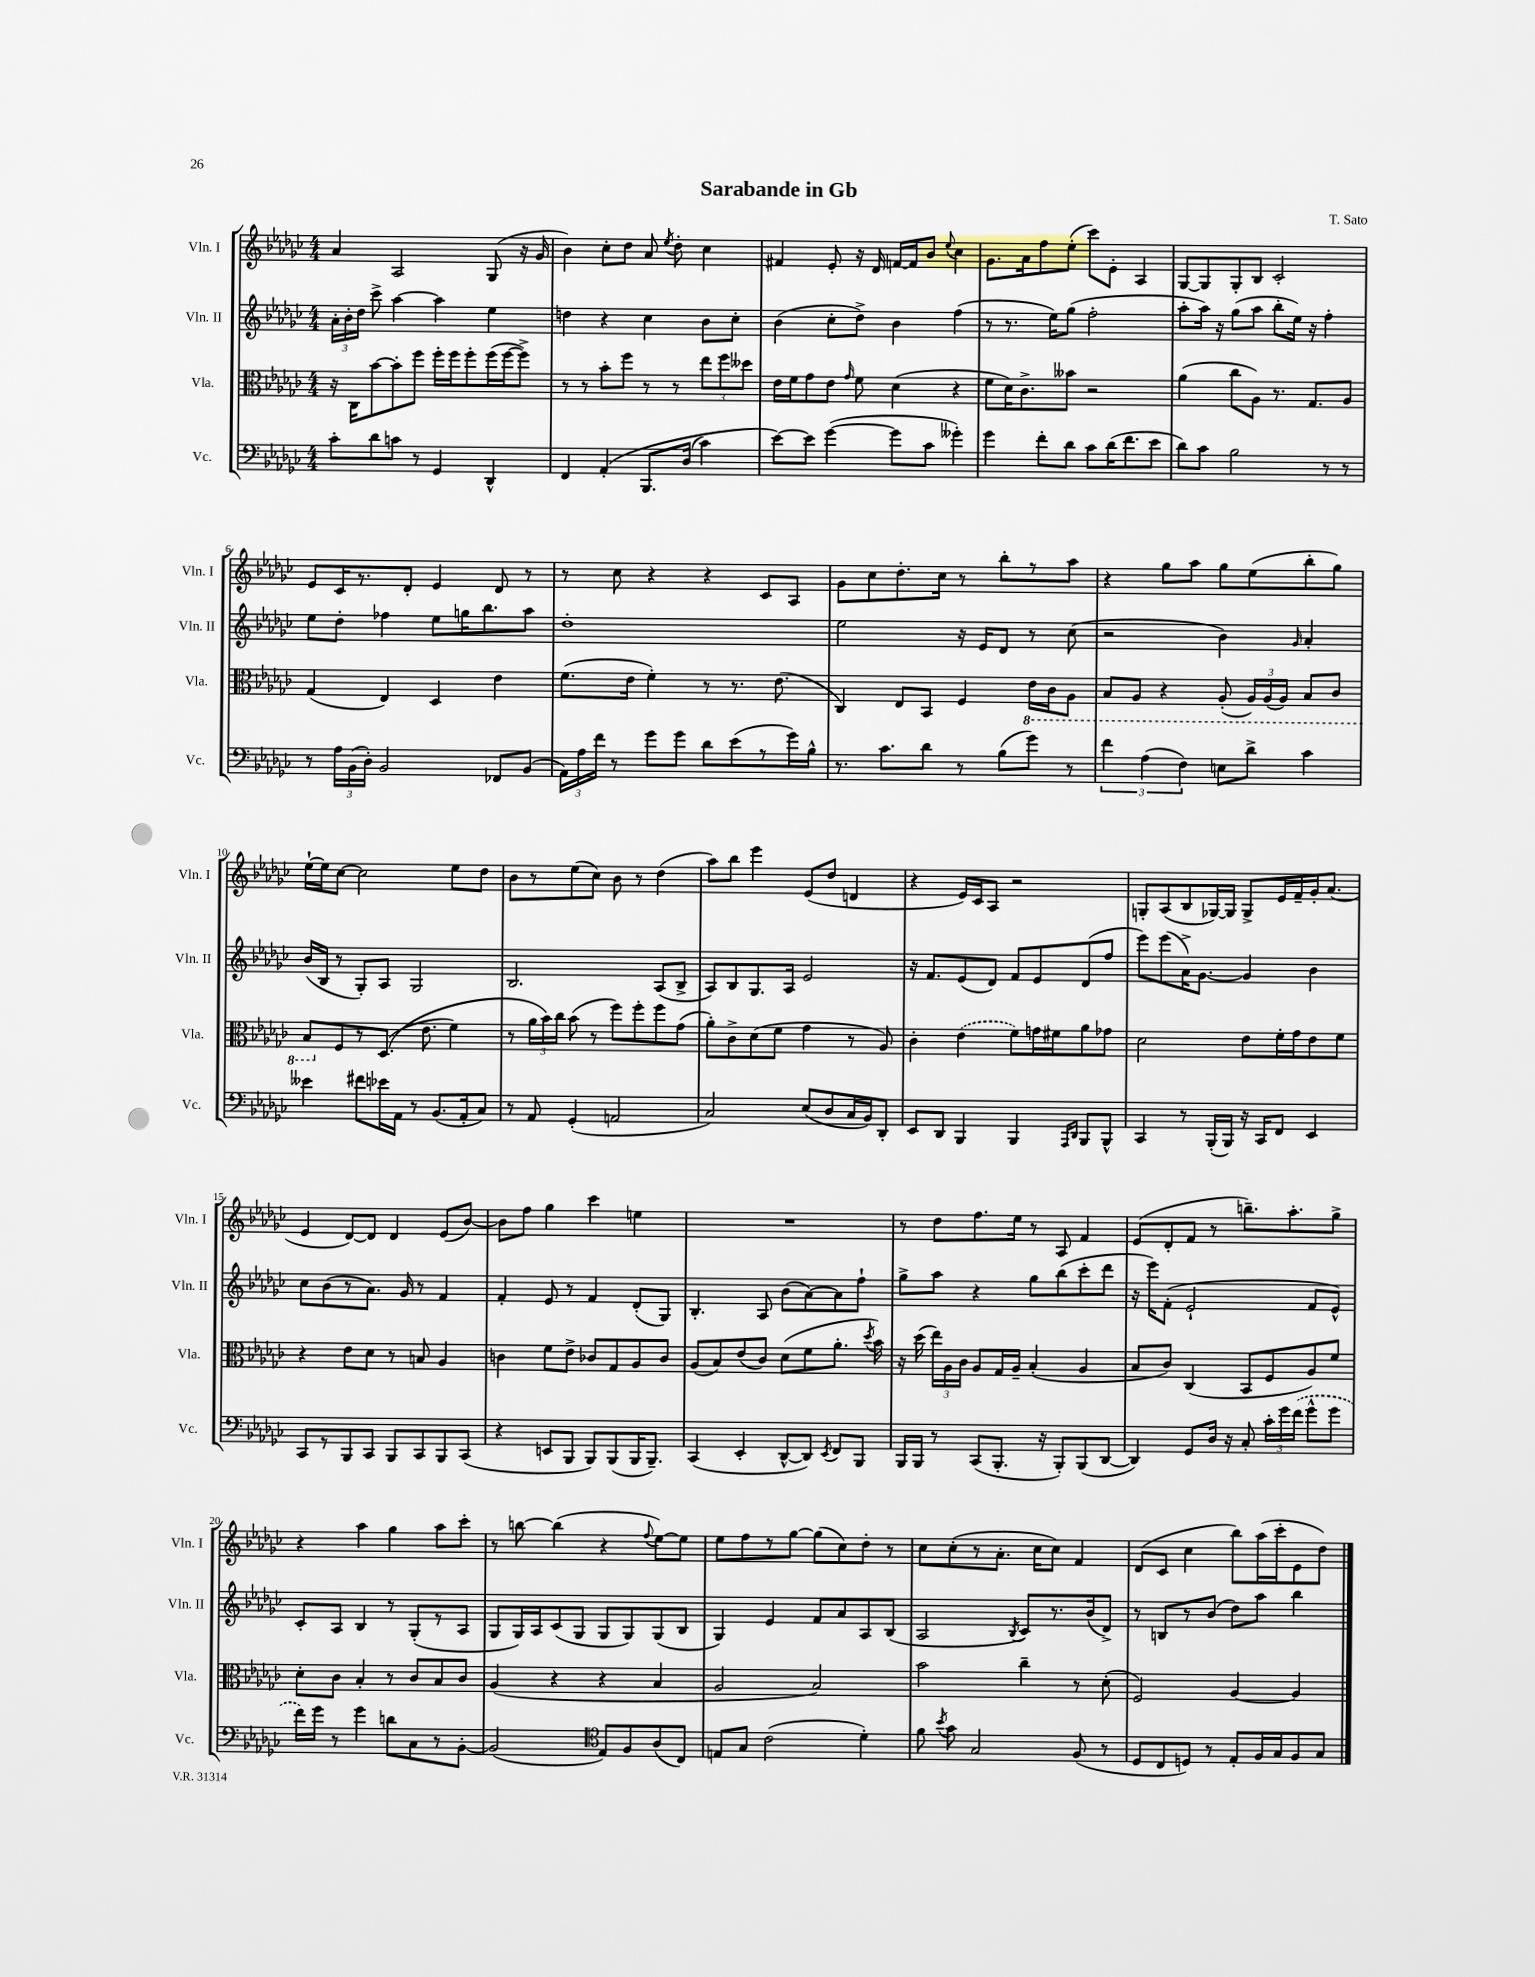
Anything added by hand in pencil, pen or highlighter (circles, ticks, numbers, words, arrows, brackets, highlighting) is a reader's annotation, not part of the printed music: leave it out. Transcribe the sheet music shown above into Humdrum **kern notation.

**kern	**kern	**kern	**kern
*part4	*part3	*part2	*part1
*staff4	*staff3	*staff2	*staff1
*I"Vc.	*I"Vla.	*I"Vln. II	*I"Vln. I
*I'Vc.	*I'Vla.	*I'Vln. II	*I'Vln. I
*clefF4	*clefC3	*clefG2	*clefG2
*k[b-e-a-d-g-c-]	*k[b-e-a-d-g-c-]	*k[b-e-a-d-g-c-]	*k[b-e-a-d-g-c-]
*M4/4	*M4/4	*M4/4	*M4/4
=1	=1	=1	=1
8c-'\L	16r	24a-'\LL	4a-/
.	.	24b-'\	.
.	16C-\KL	.	.
.	.	24dd-\JJ	.
8d-\	[8b-\	8ccc-^\	.
8cn\J	8b-'\]	[4aa-\	2A-/
8r	8ff\J	.	.
4GG-/	16ff'\LL	4aa-\]	.
.	16ff\J	.	.
.	8ff'\	.	.
4DD-^^/	(16ff\L	4ee-\	(8G-/
.	[16ff\J	.	.
.	8ff^\J])	.	16r
.	.	.	16g-/
=2	=2	=2	=2
4FF/	8r	4ddn\	4b-\)
.	8r	.	.
(4AA-'/	8b-'\L	4r	8cc-'\L
.	8ff\J	.	8dd-\J
8.BBB-/L	8r	4cc-\	8a-/
.	.	.	8qee-/
.	8r	.	8dd-'\
(16D-/Jk	.	.	.
4c-\)	12ee-\L	8b-\L	4cc-\
.	12ff\	.	.
.	.	8cc-'\J	.
.	12dd--X\J	.	.
=3	=3	=3	=3
[8e-\L)	16e-\LL	(4b-\	4f#X/
.	16f\J	.	.
8e-\J]	8g-\	.	.
([4g-\	8e-\J	8cc-'\L	8e-'/
.	16qqg-/	.	.
.	8f\	8dd-^\J)	16r
.	.	.	16d-/
8g-\L]	(4d-\	4b-\	[16fn/LL
.	.	.	16f/J]
8c-\J	.	.	8b-/J
.	.	.	8qqee-/
4g--X'\)	4r	(4ff\	4cc-\
=4	=4	=4	=4
4g-\	8f\L	8r	8.g-\L
.	16d-\K)	8.r	.
.	8.c-^\	.	16a-\k
8f'\L	.	.	8ff\
.	.	16ee-\KL)	.
8d-\J	8b--X\J	(8gg-\J	(8ee-'\J
8c-\L	2r	2ff'\	8ccc-\L)
(16d-\K	.	.	8e-'\J
8.f\	.	.	.
.	.	.	4A-/
8e-\J	.	.	.
=5	=5	=5	=5
8d-\L)	(4a-\	8aa-'\L	[8G-/L
8c-\J	.	16aa-\Jk)	8G-/]
.	.	16r	.
2B-\	8cc-\L	(8gg-\L	8G-'/
.	8A-\J)	8aa-\J	8B-/J
.	8.r	8bb-'\L	2c-'/
.	.	16ee-\Jk)	.
.	8.G-/L	16r	.
8r	.	4ff'\	.
8r	8A-/J	.	.
!!LO:LB:g=z
=6	=6	=6	=6
8r	(4G-/	8ee-\L	8e-/L
24A-\LL	.	8dd-'\J	16c-/K
(24BB-\	.	.	.
.	.	.	8.r
24D-'\JJ)	.	.	.
2BB-/	4E-/)	4ff-X\	.
.	.	.	8d-'/J
.	4D-/	8ee-\L	4e-/
.	.	16ggn\K	.
.	.	8.bb-\	.
8FF-X/L	4e-\	.	8d-/
(8BB-/J	.	8aa-\J	8r
=7	=7	=7	=7
24AA-\LL)	(8.f\L	1dd-'	8r
24A-\	.	.	.
24f\JJ	.	.	.
8r	.	.	8cc-\
.	16e-\Jk	.	.
8g-\L	4f'\)	.	4r
8g-\J	.	.	.
8d-\L	8r	.	4r
(8e-\	8.r	.	.
8r	.	.	8c-/L
.	(8.e-\	.	.
16g-\L)	.	.	8A-/J
16B-^^\JJ	.	.	.
=8	=8	=8	=8
8.r	4C-/)	2ee-\	8g-\L
.	.	.	8cc-\
8.c-\L	.	.	.
.	8E-/L	.	8.dd-'\
8d-\J	8BB-/J	.	.
.	.	.	16cc-\Jk
8r	4F/	16r	8r
.	.	16e-/KL	.
(8B-\L	.	8d-/J	8bb-'\L
*	*8ba	*	*
8g-\J)	16E-\LL	8r	8r
.	16C-\J	.	.
8r	8AA-\J	(8cc-\	8aa-\J
=9	=9	=9	=9
6f\	8BB-/L	2r	4r
.	8AA-/J	.	.
(6A-\	.	.	.
.	4r	.	8gg-\L
6F\)	.	.	.
.	.	.	8aa-\J
8En\L	(8AA-'/	4b-\)	8gg-\L
8d-^\J	24AA-/LL)	.	(8ee-\
.	(24AA-/	.	.
.	24AA-/JJ)	.	.
.	.	16qqg-/	.
4c-\	8BB-/L	4a-'/	8bb-'\
.	8C-/J	.	8gg-\J)
!!LO:LB:g=z
=10	=10	=10	=10
4e--X\	8BB-/L	(16b-/LL	[16ee-`\LL
.	.	16B-/JJ	16ee-\J]
*	*X8ba	*	*
.	8F/	8r	[8cc-\J
8f#X\L	8r	8G-'/L)	2cc-\]
16e-X\L	((8.D-/J	8A-/J	.
16AA-\JJ	.	.	.
8r	.	2G-/	.
.	8.e-\	.	.
(8.BB-/L	.	.	.
.	4f\)	.	8ee-\L
16AA-'/k	.	.	.
8C-/J)	.	.	8dd-\J
=11	=11	=11	=11
8r	8r	2.B-/	8b-\L
8AA-/	24a-\LL	.	8r
.	24b-\)	.	.
.	24cc-\JJ	.	.
(4GG-'/	(8b-\	.	(8ee-\
.	8r	.	8cc-\J)
2AAn/	8ff\L)	.	8b-\
.	8ff'\	.	8r
.	8ff\	(8A-/L	(4dd-\
.	(8g-\J	8B-^/J	.
=12	=12	=12	=12
2C-/)	8a-'\L)	8A-/L)	8aa-\L)
.	8c-^\	8B-/	8bb-\J
.	(8d-\	8.G-/	4eee-\
.	8f\J	.	.
.	.	16A-/Jk	.
(8E-/L	4g-\	2e-/	(8e-/L
8D-/	.	.	8dd-/J
16C-/L	8r	.	4dn/
16BB-/J)	.	.	.
8DD-'/J	8A-/)	.	.
=13	=13	=13	=13
8EE-/L	4c-'\	16r	4r
.	.	8.f/L	.
8DD-/J	.	.	.
4BBB-/	(4e-\	(8e-/	16e-/LL)
.	.	.	16c-/J
.	.	8d-/J)	8A-/J
4BBB-/	8f\L)	8f/L	2r
.	16gn\L	8e-/	.
.	16f#X\J	.	.
16qqAAA-/LL	.	.	.
16qqDD-/JJ	.	.	.
8BBB-/L	8a-\	(8d-/	.
8BBB-^^/J	8g-X\J	8ff/J	.
=14	=14	=14	=14
4CC-/	2d-\	8eee-\L)	8Gn'/L
.	.	(8eee-\	(8A-/
8r	.	16a-^\K)	8B-/
.	.	[8.g-\J	.
(16BBB-'/LL	.	.	[16G-X/L)
16BBB-/JJ)	.	.	16G-/JJ]
16r	8e-\L	4g-/]	8G-^/L
16CC-/KL	.	.	.
8FF/J	16f'\L	.	16e-/L
.	16g-\J	.	16f~/
4EE-/	8e-\	4b-\	16g-'/J
.	.	.	(8.a-/J
.	8f\J	.	.
!!LO:LB:g=z
=15	=15	=15	=15
8CC-/L	4r	8cc-\L	4e-/
8r	.	(8b-\	.
8BBB-/	8e-\L	8r	[8d-/L)
8CC-/J	8d-\J	8.a-\J)	8d-/J]
8BBB-/L	8r	.	4d-/
.	.	16g-/	.
8CC-/	8Bn/	8r	.
8BBB-/	4A-/	4f/	(8e-/L
(8CC-/J	.	.	[8b-/J)
=16	=16	=16	=16
4r	4cn\	4f'/	8b-\L]
.	.	.	8ff\J
8EEn/L	8f\L	8e-/	4gg-\
8BBB-/J	8e-^\J	8r	.
8BBB-/L)	8c-X/L	4f/	4ccc-\
(8BBB-/	8G-/	.	.
16BBB-/K	8A-/	(8d-'/L	4een\
8.BBB-~/J)	.	.	.
.	8c-/J	8G-/J)	.
=17	=17	=17	=17
(4CC-/	(8A-/L	4.B-'/	1r
.	8B-/)	.	.
4EE-'/	(8e-/	.	.
.	8c-/J)	8A-/	.
[8DD-^^/L	(8d-\L	(8b-\L	.
8DD-/J])	8f\	[8a-\)	.
8qEE-/	.	.	.
8FF/L	8.a-'\J	8a-\]	.
8BBB-/J	.	8ff`\J	.
.	8qdd-/	.	.
.	16b-\)	.	.
=18	=18	=18	=18
16BBB-/LL	16r	8gg-^\L	8r
16BBB-/JJ	(16dd-\	.	.
8r	24ee-\LL)	8aa-\J	8dd-\L
.	24A-\	.	.
.	24c-\JJ	.	.
(8CC-/L	8A-/L	4r	8.ff\
8.BBB-'/J	16G-/L	.	.
.	16A-~/JJ	.	16ee-\Jk
.	(4B-'/	8gg-\L	8r
16r	.	.	.
8BBB-'/L)	.	(8bb-\	8A-/
(8BBB-/	4A-/	8ccc-'\	4f/
[8DD-/J	.	8ddd-\J	.
=19	=19	=19	=19
4DD-/])	8B-/L	16r	(8e-/L
.	.	16eee-\KL)	.
.	8c-/J)	(8f'\J	8d-'/
8GG-/L	(4C-/	2e-`/	8f/J
16D-/Jk	.	.	8r
16r	.	.	.
8C-'/	8BB-/L	.	8.bbn~\L)
24c-'\LL	8F/	.	.
24g-\	.	.	.
.	.	.	8.aa-'\
(24f\JJ	.	.	.
8g-^^\L	8A-/)	8f/L	.
8g-\J	8f/J	8e-^^/J)	8gg-^\J
!!LO:LB:g=z
=20	=20	=20	=20
16f\LL)	8d-'\L	8c-'/L	4r
16g-\JJ	.	.	.
8r	8c-\J	8A-/J	.
4g-\	4B-'/	4B-/	4aa-\
8dn\L	8r	8r	4gg-\
8C-\	8c-/L	(8G-'/L	.
8r	8B-/	8r	8aa-\L
[8BB-'\J	8c-/J	8A-/J	8ccc-'\J
=21	=21	=21	=21
(2BB-/]	(4A-/	8G-/L	8r
.	.	16G-/L)	[8bbn\
.	.	16A-/J	.
.	4r	(8c-/	(4bb\]
.	.	8G-/J	.
*clefC4	*	*	*
8E-/L)	4r	8G-/L	4r
8F/	.	8G-/)	.
.	.	.	8qqff/
(8A-/	4B-/	(8G-/	[8ee-\L)
8C-/J)	.	8B-/J	8ee-\J]
=22	=22	=22	=22
8En/L	2A-/	4G-/)	8ee-\L
8G-/J	.	.	8ff\
(2c-\	.	4e-/	8r
.	.	.	[8gg-\J
.	2B-/)	8f/L	(8gg-\L]
.	.	8a-/	8cc-\)
4d-'\)	.	8A-/	8dd-'\J
.	.	(8B-/J	8r
=23	=23	=23	=23
8f\	2b-\	2A-/	8cc-\L
8qb-/	.	.	.
8g-\	.	.	(8cc-'\
2G-/	.	.	8r
.	.	.	8.a-'\J
.	.	8qB-/	.
.	4cc-~\	8c-/L)	.
.	.	.	16cc-\KL
.	.	8.r	8cc-\J)
(8F/	8r	.	4f/
.	.	(16b-/k	.
8r	(8d-'\	8d-^/J)	.
=24	=24	=24	=24
8D-/L	2F/)	8r	(8d-/L
8C-/	.	8Bn/L	8c-/J
8Dn/J)	.	8r	4cc-\
8r	.	(8b-/J	.
8E-'/L	[4A-/	8dd-\L)	8bb-\L)
16F/L	.	8aa-\J	(16aa-\L
16G-/J	.	.	16ccc-'\J
8F/	4A-/]	4bb-\	8e-\
8G-/J	.	.	8dd-\J)
==	==	==	==
*-	*-	*-	*-
